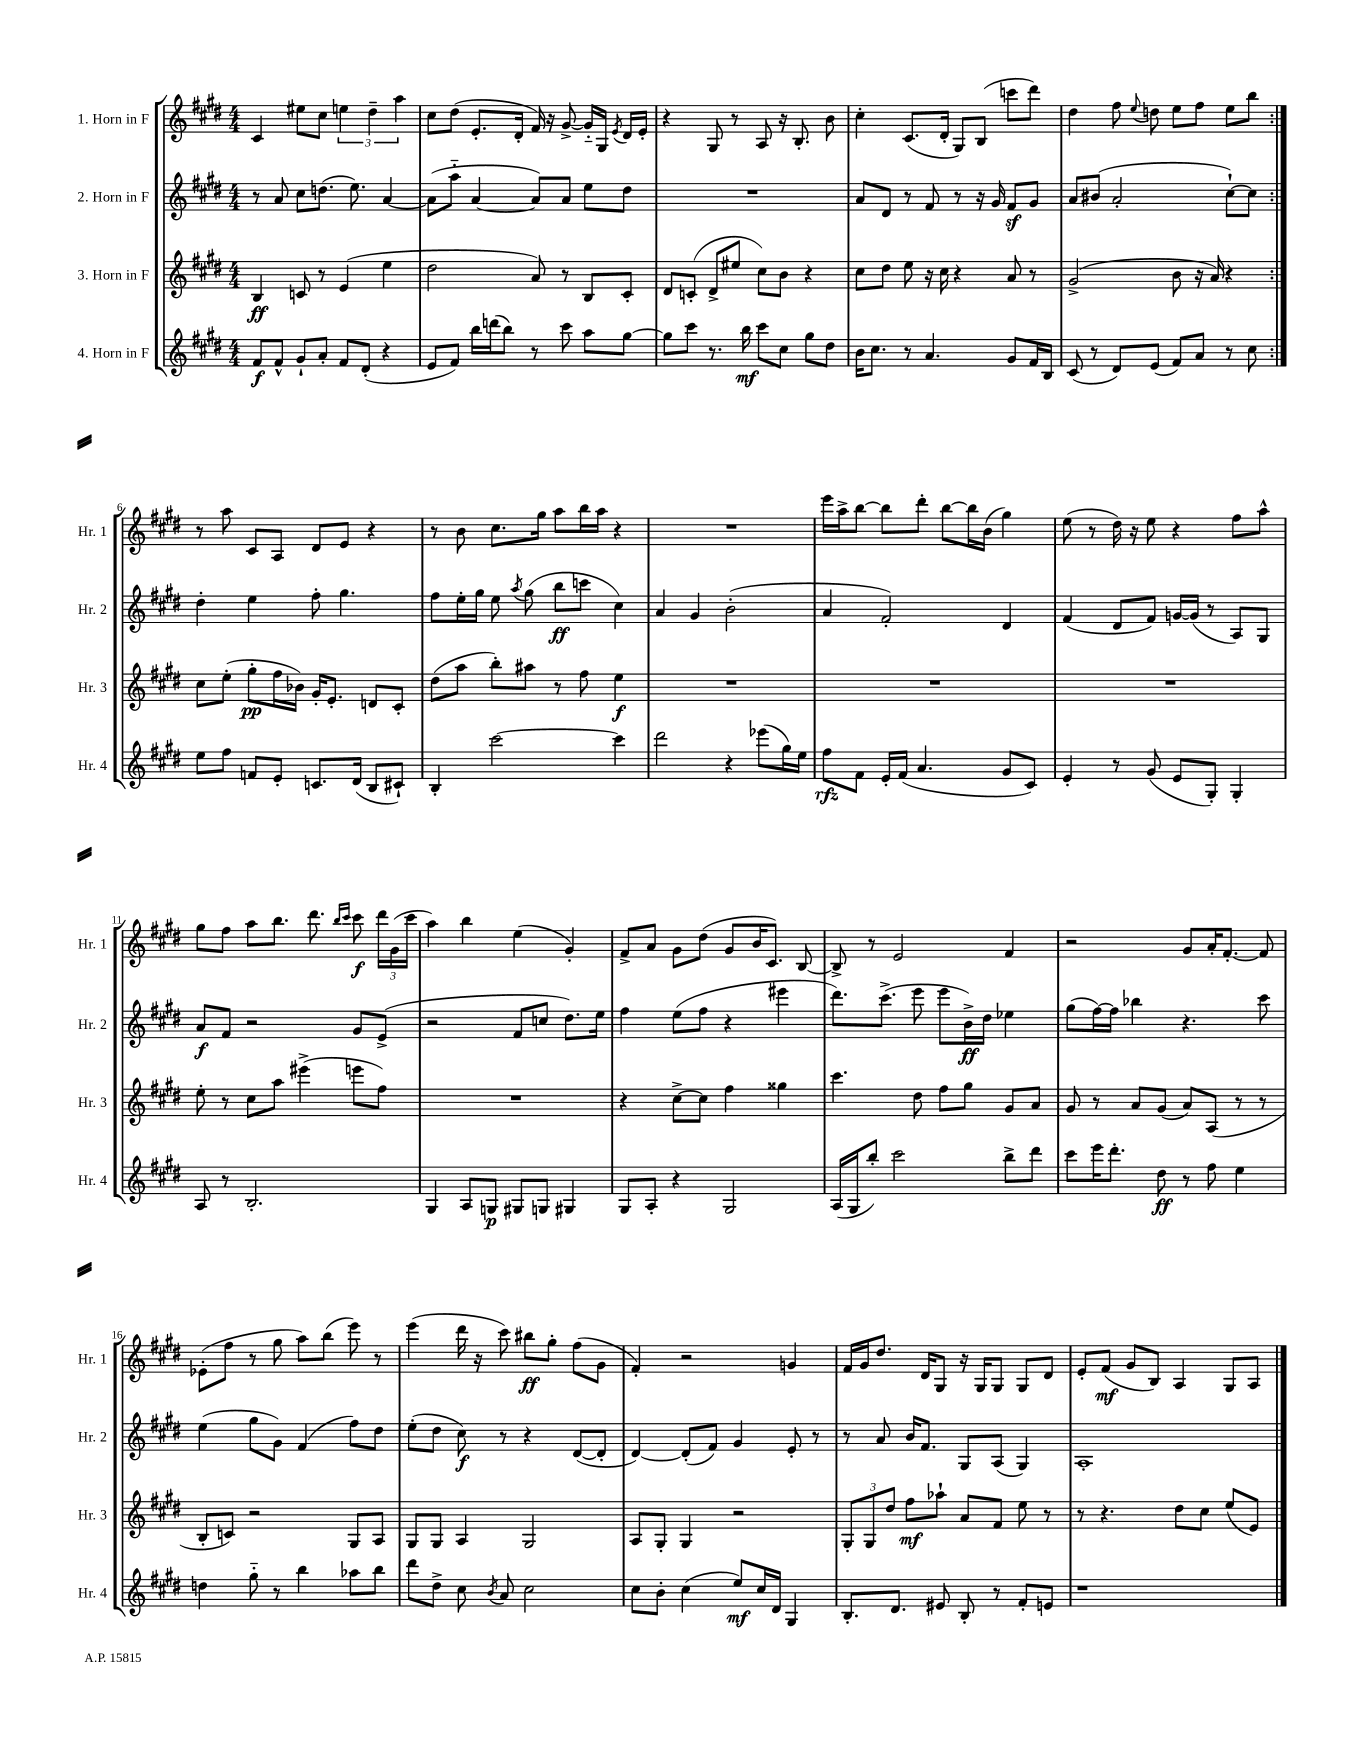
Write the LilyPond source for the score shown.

<<
\new StaffGroup <<
\new Staff = "s0" \with { instrumentName = "1. Horn in F" shortInstrumentName = "Hr. 1" } {
    \clef treble \key e \major \numericTimeSignature \time 4/4
    \autoBeamOff \repeat volta 2 { cis'4 eis''8[ cis''8] \tuplet 3/2 { e''4 dis''4-- a''4 } |
    cis''8[ dis''8]( e'8.[-. dis'16]-. fis'16) r16 gis'8~-> gis'16[-_ gis16] \acciaccatura { e'8 } dis'16[ e'16]-. |
    r4 gis8 r8 a8 r16 b8.-. b'8 |
    cis''4-. cis'8.[( dis'16]-. gis8[) b8]( c'''8[ dis'''8]) |
    dis''4 fis''8 \appoggiatura { e''8 } d''8 e''8[ fis''8] e''8[ b''8] | }
    r8 a''8 cis'8[ a8] dis'8[ e'8] r4 |
    r8 b'8 cis''8.[ gis''16] a''8[ b''16 a''16] r4 |
    R1 |
    e'''16[ a''16-> b''8]~ b''8[ dis'''8]-. b''8[~ b''16 b'16]( gis''4) |
    e''8( r8 dis''16) r16 e''8 r4 fis''8[ a''8]-^ |
    gis''8[ fis''8] a''8[ b''8.] dis'''8. \grace { b''16[ cis'''16] } cis'''8\f \tuplet 3/2 { dis'''16[ gis'16( cis'''16] } |
    a''4) b''4 e''4( gis'4-.) |
    fis'8[-> a'8] gis'8[ dis''8]( gis'8[ b'16 cis'8.]) b8~ |
    b8-> r8 e'2 fis'4 |
    r2 gis'8[ a'16-. fis'8.]~-. fis'8 |
    ees'8[-.( fis''8] r8 gis''8 a''8[) b''8]( e'''8) r8 |
    e'''4( dis'''16 r16 cis'''8) bis''8[\ff gis''8]-. fis''8[( gis'8] |
    fis'4-.) r2 g'4 |
    fis'16[ gis'16 dis''8.] dis'16[ gis8] r16 gis16[ gis8] gis8[ dis'8] |
    e'8[-. fis'8]\mf( gis'8[ b8]) a4 gis8[ a8] \bar "|." |
}
\new Staff = "s1" \with { instrumentName = "2. Horn in F" shortInstrumentName = "Hr. 2" } {
    \clef treble \key e \major \numericTimeSignature \time 4/4
    \autoBeamOff \repeat volta 2 { r8 a'8 cis''8[ d''8.]( e''8.) a'4~ |
    a'8[( a''8]-_ a'4~ a'8[) a'8] e''8[ dis''8] |
    R1 |
    a'8[ dis'8] r8 fis'8 r8 r16 gis'16 fis'8[\sf gis'8] |
    a'8[ bis'8]( a'2-. cis''8[~-!) cis''8] | }
    dis''4-. e''4 fis''8-. gis''4. |
    fis''8[ e''16-. gis''16] e''8 \acciaccatura { a''8 } gis''8( b''8[\ff c'''8] cis''4) |
    a'4 gis'4 b'2-.( |
    a'4 fis'2-.) dis'4 |
    fis'4( dis'8[ fis'8]) g'16[~ g'16]( r8 a8[) gis8] |
    a'8[\f fis'8] r2 gis'8[ e'8]->( |
    r2 fis'8[ c''8] dis''8.[) e''16] |
    fis''4 e''8[( fis''8] r4 eis'''4 |
    dis'''8.[) cis'''8.]->( e'''8 e'''8[ b'16->\ff) dis''16] ees''4 |
    gis''8[( fis''16~) fis''16] bes''4 r4. cis'''8 |
    e''4( gis''8[ gis'8]) fis'4( fis''8[) dis''8] |
    e''8[-.( dis''8] cis''8\f) r8 r4 dis'8[~( dis'8]-. |
    dis'4~) dis'8[-.( fis'8]) gis'4 e'8-. r8 |
    r8 a'8 b'16[ fis'8.] gis8[ a8]( gis4) |
    a1-. \bar "|." |
}
\new Staff = "s2" \with { instrumentName = "3. Horn in F" shortInstrumentName = "Hr. 3" } {
    \clef treble \key e \major \numericTimeSignature \time 4/4
    \autoBeamOff \repeat volta 2 { b4\ff c'8 r8 e'4( e''4 |
    dis''2 a'8) r8 b8[ cis'8]-. |
    dis'8[ c'8]-.( dis'8[-> eis''8] cis''8[) b'8] r4 |
    cis''8[ dis''8] e''8 r16 cis''16 r4 a'8 r8 |
    gis'2->( b'8 r16 a'16) r4 | }
    cis''8[ e''8]-.( gis''8[-.\pp fis''16 bes'16]) gis'16[-. e'8.]-. d'8[ cis'8]-. |
    dis''8[( a''8] b''8[-.) ais''8] r8 fis''8 e''4\f |
    R1 |
    R1 |
    R1 |
    e''8-. r8 cis''8[ a''8] eis'''4->( e'''8[ fis''8]) |
    R1 |
    r4 cis''8[~-> cis''8] fis''4 gisis''4 |
    cis'''4. dis''8 fis''8[ gis''8] gis'8[ a'8] |
    gis'8 r8 a'8[ gis'8]( a'8[) a8]( r8 r8 |
    b8[-. c'8]) r2 gis8[ a8] |
    gis8[ gis8] a4 gis2 |
    a8[ gis8]-. gis4 r2 |
    \tuplet 3/2 { gis8[-. gis8 dis''8] } fis''8[\mf aes''8]-! a'8[ fis'8] e''8 r8 |
    r8 r4. dis''8[ cis''8] e''8[( e'8]) \bar "|." |
}
\new Staff = "s3" \with { instrumentName = "4. Horn in F" shortInstrumentName = "Hr. 4" } {
    \clef treble \key e \major \numericTimeSignature \time 4/4
    \autoBeamOff \repeat volta 2 { fis'8[\f fis'8]-^ gis'8[-! a'8]-. fis'8[ dis'8]-.( r4 |
    e'8[ fis'8]) b''16[ d'''16( b''8]) r8 cis'''8 a''8[ gis''8]~ |
    gis''8[ cis'''8] r8. b''16\mf cis'''8[ cis''8] gis''8[ dis''8] |
    b'16[ cis''8.] r8 a'4. gis'8[ fis'16 b16] |
    cis'8( r8 dis'8[) e'8]( fis'8[) a'8] r8 cis''8 | }
    e''8[ fis''8] f'8[ e'8]-. c'8.[ dis'16]( b8[ cis'8]-!) |
    b4-. cis'''2~ cis'''4 |
    dis'''2 r4 ees'''8[( gis''16) e''16] |
    fis''8[\rfz fis'8] e'16[-. fis'16]( a'4. gis'8[ cis'8]) |
    e'4-. r8 gis'8( e'8[ gis8]-.) gis4-. |
    a8 r8 b2.-. |
    gis4 a8[ g8]\p gis8[ g8] gis4 |
    gis8[ a8]-. r4 gis2 |
    a16[( gis16 b''8]-.) cis'''2 b''8[-> dis'''8] |
    cis'''8[ e'''16 dis'''8.]-. dis''8\ff r8 fis''8 e''4 |
    d''4 gis''8-_ r8 b''4 aes''8[ b''8] |
    dis'''8[ dis''8]-> cis''8 \acciaccatura { b'8 } a'8 cis''2 |
    cis''8[ b'8]-. cis''4( e''8[\mf) cis''16 dis'16] gis4 |
    b8.[-. dis'8.] eis'8 b8-. r8 fis'8[-. e'8] |
    r1 \bar "|." |
}
>>
>>
